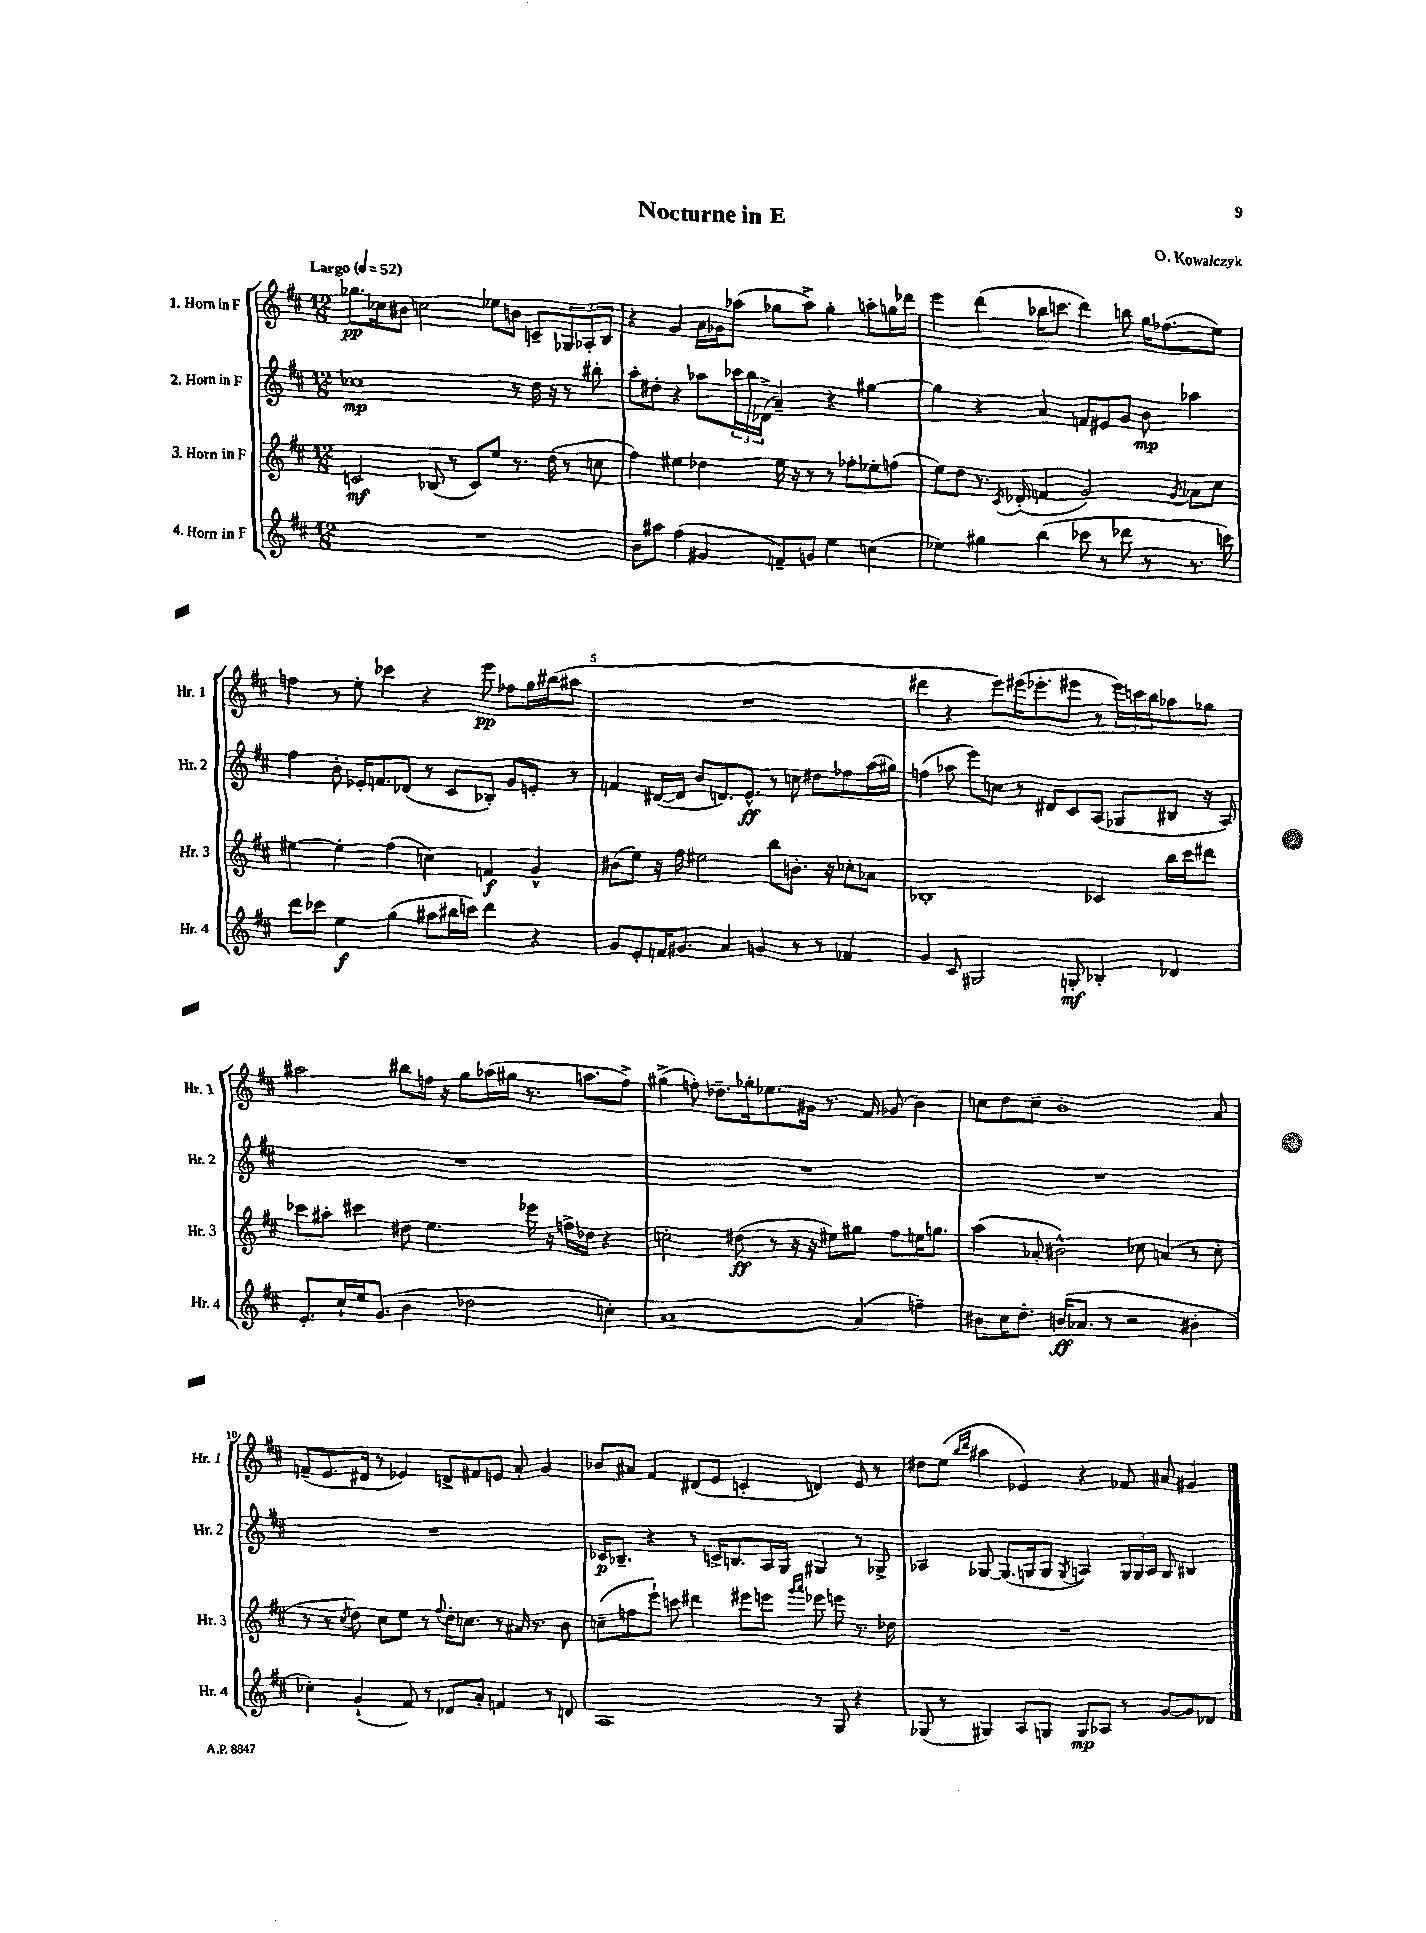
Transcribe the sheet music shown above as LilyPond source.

\header { title = "Nocturne in E" composer = "O. Kowalczyk" }
<<
\new StaffGroup <<
\new Staff = "s0" \with { instrumentName = "1. Horn in F" shortInstrumentName = "Hr. 1" } {
    \clef treble \key d \major \numericTimeSignature \time 12/8 \tempo "Largo" 4 = 52
    ges''8.\pp ces''16 bis'8 c''2 ees''8 b'8 c'8-- \tuplet 3/2 { ges8 aes8-. b8 } |
    r4 g'4 a'16 ges'16 aes''8( ges''8 aes''8->) ges''4-. a''8-. g''16 des'''16 |
    e'''4 d'''4( bes''16 c'''8. d'''4) b''8 g''16 fes''8.( e''8) |
    f''4 r8 e''8-. ces'''4 r4 e'''8\pp fes''8 g''16 bis''16( ais''8 |
    R1. |
    dis'''4 r4 e'''8) eis'''16( ees'''8.-. eis'''8 r8 \tuplet 3/2 { eis'''16) c'''16 b''16 } aes''8 ges''8 |
    ais''2 bis''8 f''16 r16 g''8 aes''16( gis''16 r8. a''8. f''8->) |
    gis''4->( f''8-.) des''8.-- ges''16-. ees''8. gis'16 r8. fis'16 ges'8( b'4) |
    c''8 d''8 c''8-- b'1-. a'8 |
    f'8--( e'8. dis'16 r8 ees'4) d'8-> fis'8 e'8 a'8-. g'4 |
    bes'8 ais'8 fis'4 dis'8( e'8 c'4-. d'4) e'8 r8 |
    dis''8 e''8( \grace { b''16 d'''16 } ais''4 ees'4) r4 fes'8 ais'8 gis'4 \bar "|." |
}
\new Staff = "s1" \with { instrumentName = "2. Horn in F" shortInstrumentName = "Hr. 2" } {
    \clef treble \key d \major \numericTimeSignature \time 12/8
    ces''1\mp r8 d''16 r16 r8 bis''8-. |
    a''8-. dis''8-. r4 aes''8 \tuplet 3/2 { ces'''16 b''16 des'16->( } a'4--) r4 gis''4~ |
    gis''4 r4 a'4 f'8 eis'8 g'8 b'8\mp aes''4 |
    fis''4 b'8-. ees'16-. f'8. des'8( r8 cis'8 bes8-.) g'8 e'8-. r8 |
    f'4 dis'16~( dis'16 b'8 d'8.) e'8.-^\ff r8 c''8 dis''8 fes''8 a''16( gis''16) |
    f''4( aes''8 e'''8) c''8 r8 dis'8 cis'8 a8( ges8 bis8 r16 a16) |
    R1. |
    R1. |
    R1. |
    R1. |
    ces'16\p bes8.-- r4 r8 c'16-> b8. a16 g16 gis4 r8 ges8-> |
    aes4 ges8~ ges8.( g16 g8 \acciaccatura { g8 } a4) \tuplet 3/2 { g16 g16 a16 } g8 bis4 \bar "|." |
}
\new Staff = "s2" \with { instrumentName = "3. Horn in F" shortInstrumentName = "Hr. 3" } {
    \clef treble \key d \major \numericTimeSignature \time 12/8
    c'2\mf bes8( r8 c'8) e''8 r8. d''16( r8 c''8 |
    fis''4) eis''4 des''4 eis''16 r16 r8 r8 fes''8-. ees''8-. f''8( |
    e''8) d''8 r8. \acciaccatura { cis'8 } des'16-.( f'4 g'2) \acciaccatura { g'8 } aes'8 cis''8 |
    eis''4~ eis''4-. fis''4( c''4) f'4\f g'4-^ |
    bis'8( e''8) r16 fis''16 eis''2 b''8 b'8.-. r16 ces''8-. aes'8 |
    bes1-. ces'4 b''16 cis'''16 dis'''8 |
    ces'''8 ais''8-. cis'''4 dis''8 e''4. ees'''16 r16 f''16-> des''16 r4 |
    c''2-. dis''8\ff( r8 r16 r16 eis''8) gis''8 fis''8 e''16 g''8. |
    a''4( aes'8-. bis'2-^) ces''8 a'4( r8 ces''8-. |
    r8 r8 \acciaccatura { cis''8 } d''8) cis''8 e''8 r8 \appoggiatura { fis''8 } d''16-. c''8. r8 ais'16 r8. b'8 |
    c''8--( f''8 e'''8-!) c'''8 dis'''4 eis'''8 e'''8 \grace { g'''16 a'''16 } ees'''8 e'''8 r8. des''16 |
    R1. \bar "|." |
}
\new Staff = "s3" \with { instrumentName = "4. Horn in F" shortInstrumentName = "Hr. 4" } {
    \clef treble \key d \major \numericTimeSignature \time 12/8
    R1. |
    b'8 ais''8 fis''4( gis'4 f'8--) g'8 e''4 c''4( |
    ees''4) gis''4 b''4( ces'''8 r8 des'''8 r8 r8. c'''16) |
    d'''8 ces'''8 e''4\f g''4( ais''8 bis''16 c'''16) d'''4 r4 |
    g'8 e'8-. f'16 gis'8. a'4 g'4 r8 r8 fes'4 |
    g'4 cis'8 gis2 g8-.\mf bes4-. des'4 |
    e'8.-. cis''16-! e''16 g'8.( b'4 des''2 c''4-.) |
    a'1~ a'4( f''4--) |
    bis'8 cis''16 d''8.-. b'16\ff( aes'8. r8 r2 bis'4-. |
    ces''4-.) g'4-!( fis'8) r8 des'8 a'8-. f'4 r8 d'8 |
    a1 r8 g8 r4 |
    ges8( r8 gis4) a8 g8 g8\mp aes8 r8 g'8~ g'8 des'8 \bar "|." |
}
>>
>>
\layout { \context { \Score \override BarNumber.break-visibility = ##(#f #t #t) barNumberVisibility = #(every-nth-bar-number-visible 5) } }
